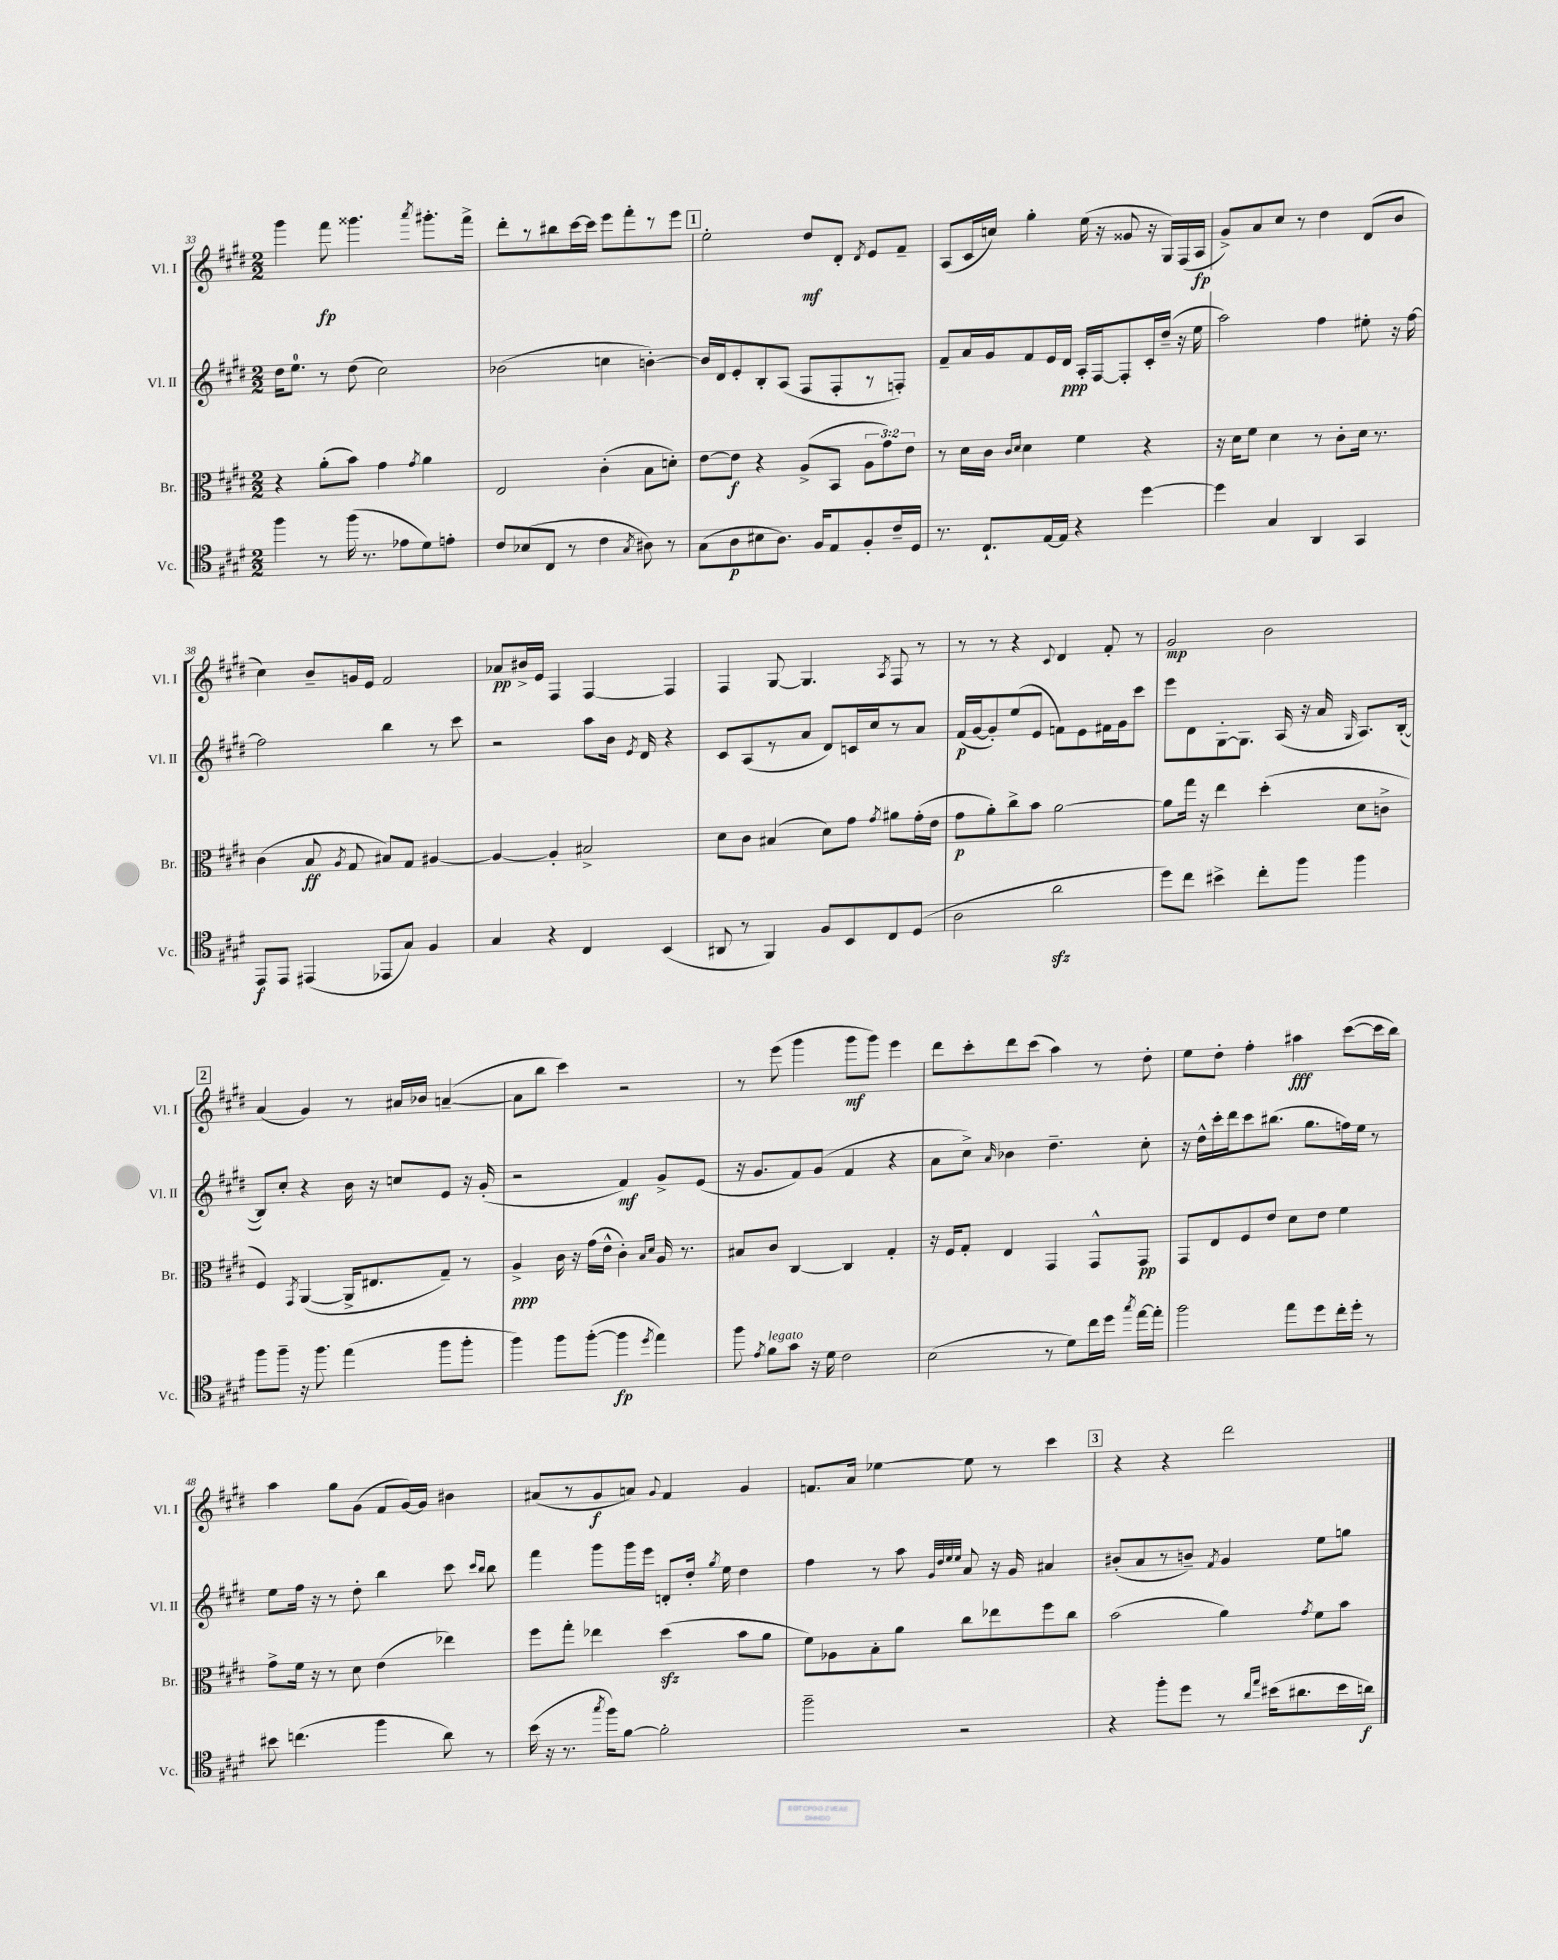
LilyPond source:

<<
\new StaffGroup <<
\new Staff = "s0" \with { instrumentName = "Vl. I" shortInstrumentName = "Vl. I" } {
    \clef treble \key e \major \numericTimeSignature \time 2/2
    \autoBeamOff gis'''4 fis'''8\fp gisis'''4. \acciaccatura { a'''8 } gis'''8.[-. fis'''16]-> |
    dis'''8[-. r8 bis''8 cis'''16~ cis'''16] e'''8[ fis'''8-. r8 e'''8] |
    \mark \markup { \box "1" } e''2-. dis''8[\mf dis'8]-. \acciaccatura { dis'8 } e'8[ fis'8]-- |
    a8[( cis'16 c''16]) gis''4-. e''16( r16 gisis'8 r16 gis16[) fis16( a16]\fp |
    gis'8[->) a'8 cis''8] r8 dis''4 dis'8[( b'8] |
    cis''4) b'8[-- g'16 e'16] fis'2 |
    aes'8[\pp bis'16-> e'16] fis4 fis4~ fis4 |
    fis4 gis8~ gis4. \acciaccatura { a8 } fis8 r8 |
    r8 r8 r4 \appoggiatura { cis'8 } dis'4 fis'8-. r8 |
    gis'2\mp b'2 |
    \mark \markup { \box "2" } a'4( gis'4) r8 ais'16[ bes'16] a'4~--( |
    a'8[ b''8] cis'''4) r2 |
    r8 e'''8( gis'''4 gis'''8[\mf gis'''8]) e'''4 |
    dis'''8[ cis'''8-. dis'''8 cis'''8]( a''4) r8 dis''8-. |
    e''8[ dis''8]-. fis''4-. ais''4\fff cis'''8[~( cis'''16 b''16]) |
    a''4 gis''8[ gis'8]( fis'8[ gis'16~) gis'16] bis'4 |
    ais'8[( r8 gis'8\f a'8]) \appoggiatura { gis'8 } fis'4 gis'4 |
    f'8.[ a'16] ees''4~ ees''8 r8 cis'''4 |
    \mark \markup { \box "3" } r4 r4 dis'''2 \bar "|." |
}
\new Staff = "s1" \with { instrumentName = "Vl. II" shortInstrumentName = "Vl. II" } {
    \clef treble \key e \major \numericTimeSignature \time 2/2
    \autoBeamOff dis''16[ e''8.]-0 r8 dis''8( cis''2) |
    bes'2( c''4 b'4~-.) |
    \mark \markup { \box "1" } b'16[ dis'16 e'8-. b8-. a8]( fis8[ fis8-. r8 f8]-.) |
    fis'8[-- a'16 gis'16 fis'8 e'16 dis'16]\ppp a16[-. fis16~ fis8-. cis'16-. dis''16]--( r16 e''16 |
    a''2) fis''4 eis''8-. r16 fis''16~ |
    fis''2 b''4 r8 cis'''8 |
    r2 a''8[ b'16] \acciaccatura { e'8 } dis'16 r4 |
    cis'8[ a8( r8 a'8] dis'8[) c'16 cis''16 r8 a'8] |
    fis'16[\p( gis'16~ gis'8-.) e''8( e'8] f'8[) e'8 fis'16 gis'16 cis'''8] |
    e'''8[ dis'8 gis8~-. gis8.] a16( r16 a'16 \grace { gis16 } a8.[) b16]~-.( |
    \mark \markup { \box "2" } b8[) cis''8]-. r4 b'16 r16 c''8[ e'8] r16 gis'16-.( |
    r2 fis'4\mf) gis'8[-> e'8]( |
    r16 gis'8.[ fis'8) gis'8]( fis'4 r4 |
    a'8[ cis''8]->) \grace { a'16 } bes'4 dis''4.-- cis''8-. |
    r16 dis''16[-^ cis'''16-. dis'''16 cis'''8 bis''8.]( gis''8.[ f''16) e''16] r8 |
    e''8[ fis''16] r16 r8 dis''8-. b''4 cis'''8 \grace { cis'''16[ b''16] } b''8 |
    fis'''4 gis'''8[ gis'''16 e'''16] d'8[-. dis''16]-. \acciaccatura { gis''8 } e''16 dis''4 |
    fis''4 r8 a''8 \grace { gis'32[ dis''32 e''32 e''32] } a'8 r16 gis'16 ais'4 |
    \mark \markup { \box "3" } bis'8[-.( a'8 r8 b'8]--) \acciaccatura { fis'8 } gis'4 e''8[ g''8] \bar "|." |
}
\new Staff = "s2" \with { instrumentName = "Br." shortInstrumentName = "Br." } {
    \clef alto \key e \major \numericTimeSignature \time 2/2 \override Staff.TupletNumber.text = #tuplet-number::calc-fraction-text
    \autoBeamOff r4 a'8[-.( b'8]) gis'4 \acciaccatura { gis'8 } a'4 |
    e2 cis'4-.( b8[ d'8]-.) |
    \mark \markup { \box "1" } e'8[~ e'8]\f r4 a8[->( b,8] \tuplet 3/2 { a8[ gis'8) e'8] } |
    r8 dis'16[ cis'16] \grace { cis'16[ dis'16] } dis'4 fis'4 r4 |
    r16 dis'16[ fis'8] dis'4 r8 cis'8[-. dis'16] r8. |
    cis'4( b8\ff \acciaccatura { a8 } gis8 bis8[) gis8] ais4~ |
    ais4~ ais4-. bis2-> |
    dis'8[ cis'8] bis4( dis'8[) gis'8] \acciaccatura { gis'8 } ais'8[ gis'16-.( e'16] |
    gis'8[\p a'8-.) cis''8-> b'8] a'2~ |
    a'8[ gis''16] r16 e''4 dis''4-.( dis'8[ c'8]-> |
    \mark \markup { \box "2" } fis4) \acciaccatura { gis,8 } a,4~( a,16[-> eis8. gis8]--) r8 |
    a4->\ppp cis'16 r16 gis'16[( e'16]-^ cis'4-.) \grace { b16[ dis'16] } a16 r8. |
    bis8[ cis'8] cis4~ cis4 gis4-. |
    r16 fis16[ gis8]-. e4 gis,4 gis,8[-^ gis,8]\pp |
    gis,8[ e8 fis8 e'8] dis'8[ e'8] fis'4 |
    gis'8[-> fis'16] r16 r8 dis'8 e'4( ees''4) |
    fis''8[ gis''8]-. ees''4 dis''4\sfz( b'8[ a'8] |
    fis'8[) aes8 b8-. a'8] cis''8[ ees''8 fis''8 cis''8] |
    \mark \markup { \box "3" } b'2( a'4) \acciaccatura { gis'8 } fis'8[ b'8] \bar "|." |
}
\new Staff = "s3" \with { instrumentName = "Vc." shortInstrumentName = "Vc." } {
    \clef tenor \key e \major \numericTimeSignature \time 2/2
    \autoBeamOff fis''4 r8 fis''16( r8. ees'8[ dis'8) e'8]-. |
    cis'8[ bes8( cis8] r8 cis'4 \acciaccatura { gis8 } ais8) r8 |
    \mark \markup { \box "1" } gis8[( a8\p bis8 a8.]) fis16[ e8 fis8-. cis'16-- dis16] |
    r8. cis8.[-! e16~ e16] r4 dis''4~ |
    dis''4 gis4 a,4 gis,4 |
    e,8[\f e,8] eis,4( ees,8[ gis8]) fis4 |
    gis4 r4 cis4 b,4( |
    ais,8 r8 fis,4) fis8[ b,8 cis8 dis8]( |
    a2 a'2\sfz |
    dis''8[) cis''8] bis'4-> cis''8[-. fis''8] fis''4 |
    \mark \markup { \box "2" } fis''8[ fis''8]-- r16 fis''8. e''4( fis''8[ fis''8]-. |
    fis''4) fis''8[ fis''8]~-.( fis''4\fp \acciaccatura { dis''8 } e''4) |
    fis''8 \acciaccatura { e'8 } fis'8[^\markup { \italic "legato" } gis'8] r16 dis'16 cis'2 |
    b2( r8 dis'8[) cis''16 dis''16] \acciaccatura { gis''8 } e''16[~ e''16]-. |
    fis''2 e''8[ dis''8 cis''16-. dis''16]-. r8 |
    bis'8 c''4.( fis''4 a'8) r8 |
    b'16( r16 r8. \acciaccatura { gis''8 } fis''16[) fis'8]~ fis'2-. |
    fis''2-- r2 |
    \mark \markup { \box "3" } r4 fis''8[-. dis''8] r8 \grace { a'16[ e''16] } bis'16[( ais'8. bis'16 a'16]\f) \bar "|." |
}
>>
>>
\layout { \context { \Score currentBarNumber = #33 } }
